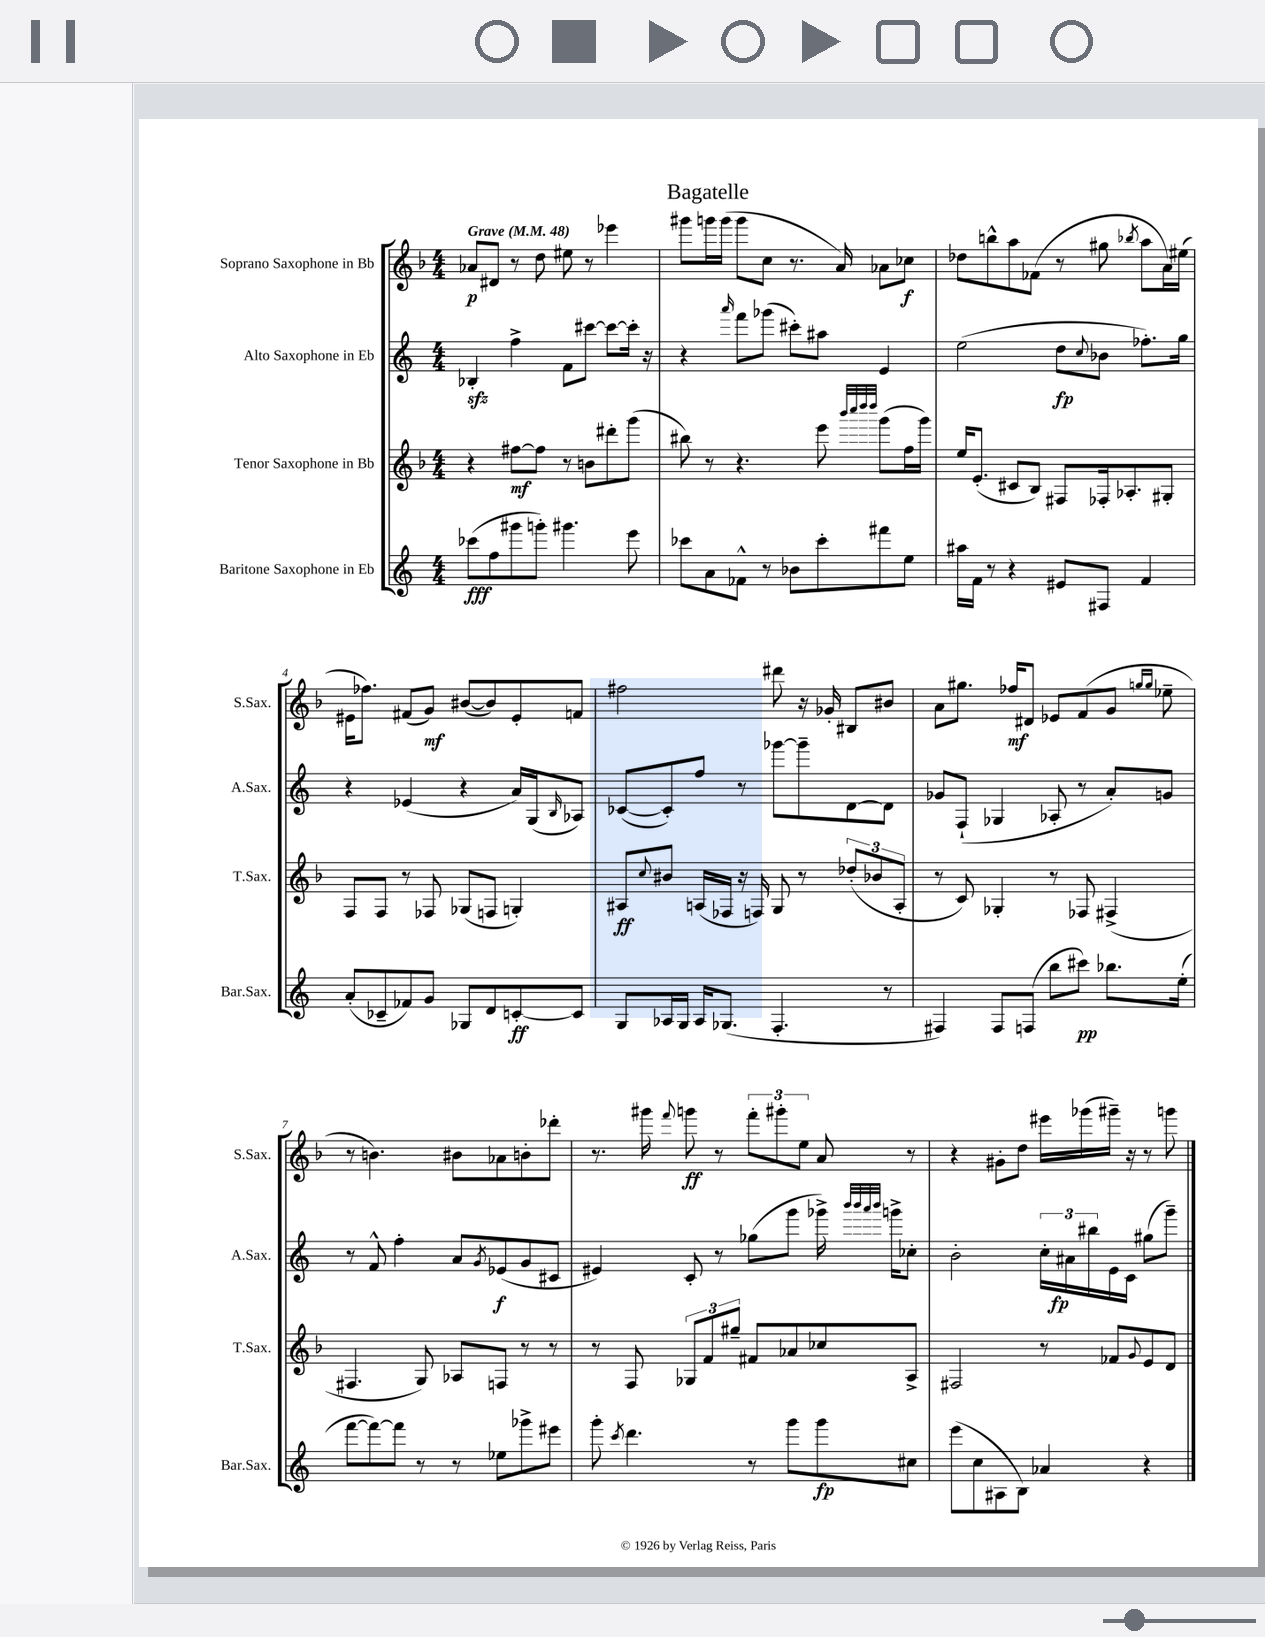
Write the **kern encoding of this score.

**kern	**kern	**kern	**kern
*staff4	*staff3	*staff2	*staff1
*clefG2	*clefG2	*clefG2	*clefG2
*k[]	*k[b-]	*k[]	*k[b-]
*M4/4	*M4/4	*M4/4	*M4/4
*MM48	*MM48	*MM48	*MM48
(8ccc-\L	4r	4B-'/	8a-/L
8ff\	.	.	8d#/J
8ggg#\	[8ff#\L	4ff^\	8r
8ggg'\J)	8ff#\]J	.	8dd\
4.ggg#\	8r	8f\L	8ee#\
.	8b\L	[8ccc#\J	8r
.	8ddd#'\	8ccc#\_L	4eee-\
8eee\	(8ggg\J	16ccc#'\]Jk	.
.	.	16r	.
=	=	=	=
8ccc-\L	8bb#\)	4r	8ggg#\L
8a\	8r	.	16ggg\L
.	.	.	(16ggg\JJ
.	.	16qqaaa/	.
8f-^^\J	4.r	8fff\L	8ggg\L
8r	.	(8ggg-\J	8cc\J
8b-\L	.	8ccc#'\L)	8.r
8ccc-'\	8eee\	8aa#\J	.
.	.	.	16a/)
.	32qqbbb-/LLL	.	.
.	32qqcccc/	.	.
.	32qqdddd/	.	.
.	32qqdddd/JJJ	.	.
8fff#\	(8ggg\L	4e/	8a-\L
8ee\J	16ff\L	.	8cc-\J
.	16ggg\JJ)	.	.
=	=	=	=
16aa#\LL	16ee/LK	(2ee\	8dd-\L
16f\JJ	(8.e'/J	.	.
8r	.	.	8bb^^\
4r	8c#/L	.	8aa\
.	8B-/J)	.	(8f-\J
8e#/L	8F#/L	8dd\L	8r
.	.	8qqcc/	.
8F#/J	16F-'/k	8b-\J	8gg#\
.	8.A-'/	.	.
.	.	.	8qbb-/
4f/	.	8.ff-'\L)	8aa\L
.	8G#'/J	.	16a\L)
.	.	16gg\Jk	(16ee#\JJ
=	=	=	=
(8a'/L	8F/L	4r	16e#\LK
.	.	.	8.ff-\J)
8c-~/	8F/J	.	.
8f-/)	8r	(4e-/	(8f#/L
8g/J	8F-/	.	8g/J)
8G-/L	(8G-/L	4r	([8b#/L
8d/	8F/J	.	8b#/])
[8c'/	4G'/)	16a/LL)	8e#'/
.	.	(16G/J	.
.	.	16qqB/	.
8c/]J	.	8A-/J)	8f/J
=	=	=	=
8G/L	8A#/L	([8c-/L	2ff#\
.	8qqcc/	.	.
16A-/L	8b#/J	8c-'/])	.
16G/JJ	.	.	.
16A-/LK	(16A/LL	8ff/J	.
(8.G-/J	16F-/JJ	.	.
.	16r	8r	.
.	16F/)	.	.
4.F'/	8G/	[8ggg-\L	8ddd#\
.	8r	8ggg-~\]	16r
.	.	.	16g-'/
.	(12dd-'/L	[8d\	8B#/L
.	12b-/	.	.
8r	.	8d\]J	8b#/J
.	12A'/J	.	.
=	=	=	=
4F#/)	8r	8g-/L	8a\L
.	8c/)	(8F`/J	8.gg#\J
8F#/L	4G-'/	4G-/	.
.	.	.	16ff-/LK
(8F/J	.	.	8d#/J
8bb\L	8r	8A-'/	8e-/L
8ccc#\J)	8F-/	8r	(8f/
8.bb-\L	(4F#^/	8a'/L)	8g/J
.	.	.	16qqgg/LL
.	.	.	16qqgg/JJ
.	.	8g/J	8ee-~\
(16ee'\Jk	.	.	.
=	=	=	=
[8fff\L	4.F#/	8r	8r
8fff\_)	.	8f^^/	4.b\)
8fff\]J	.	4ff'\	.
8r	8G/)	.	.
8r	8A-/L	8a/L	8b#\L
.	.	8qg/	.
8ee-\L	8F/J	(8e-/	8a-\
8ggg-^\	8r	8g/	8b'\
8eee#\J	8r	8c#/J	8ddd-'\J
=	=	=	=
8ggg'\	8r	4e#/)	8.r
8qccc/	.	.	.
4.ddd\	8F/	.	.
.	.	.	16ggg#\
.	.	.	8qqfff/
.	12G-/L	8c'/	8ggg\
.	12f/	.	.
.	.	8r	8r
.	12gg#~/J	.	.
8r	8f#/L	(8gg-\L	12fff'\L
.	.	.	12ggg#'\
8ggg\L	8a-/	8ggg\J	.
.	.	.	12ee\J
8ggg\	8cc-/	16ggg-^\)	8a/
.	.	32qqbbb/LLL	.
.	.	32qqbbb/	.
.	.	32qqaaa/	.
.	.	32qqbbb/JJJ	.
.	.	16ggg^\LK	.
8cc#\J	8A^/J	8cc-'\J	8r
=	=	=	=
(8eee\L	2F#/	2b'\	4r
8cc\	.	.	.
8A#\	.	.	8g#'\L
8B\J)	.	.	8dd\J
4a-/	8r	24cc'\LL	16eee#\LL
.	.	24a#\	.
.	.	.	(16ggg-\
.	.	24bb#\	.
.	8f-/L	16e\	16ggg#~\JJ)
.	.	16c\JJ	16r
.	8qqg/	.	.
4r	8e/	(8gg#\L	8r
.	8d/J	8ggg~\J)	8ggg\
==	==	==	==
*-	*-	*-	*-
